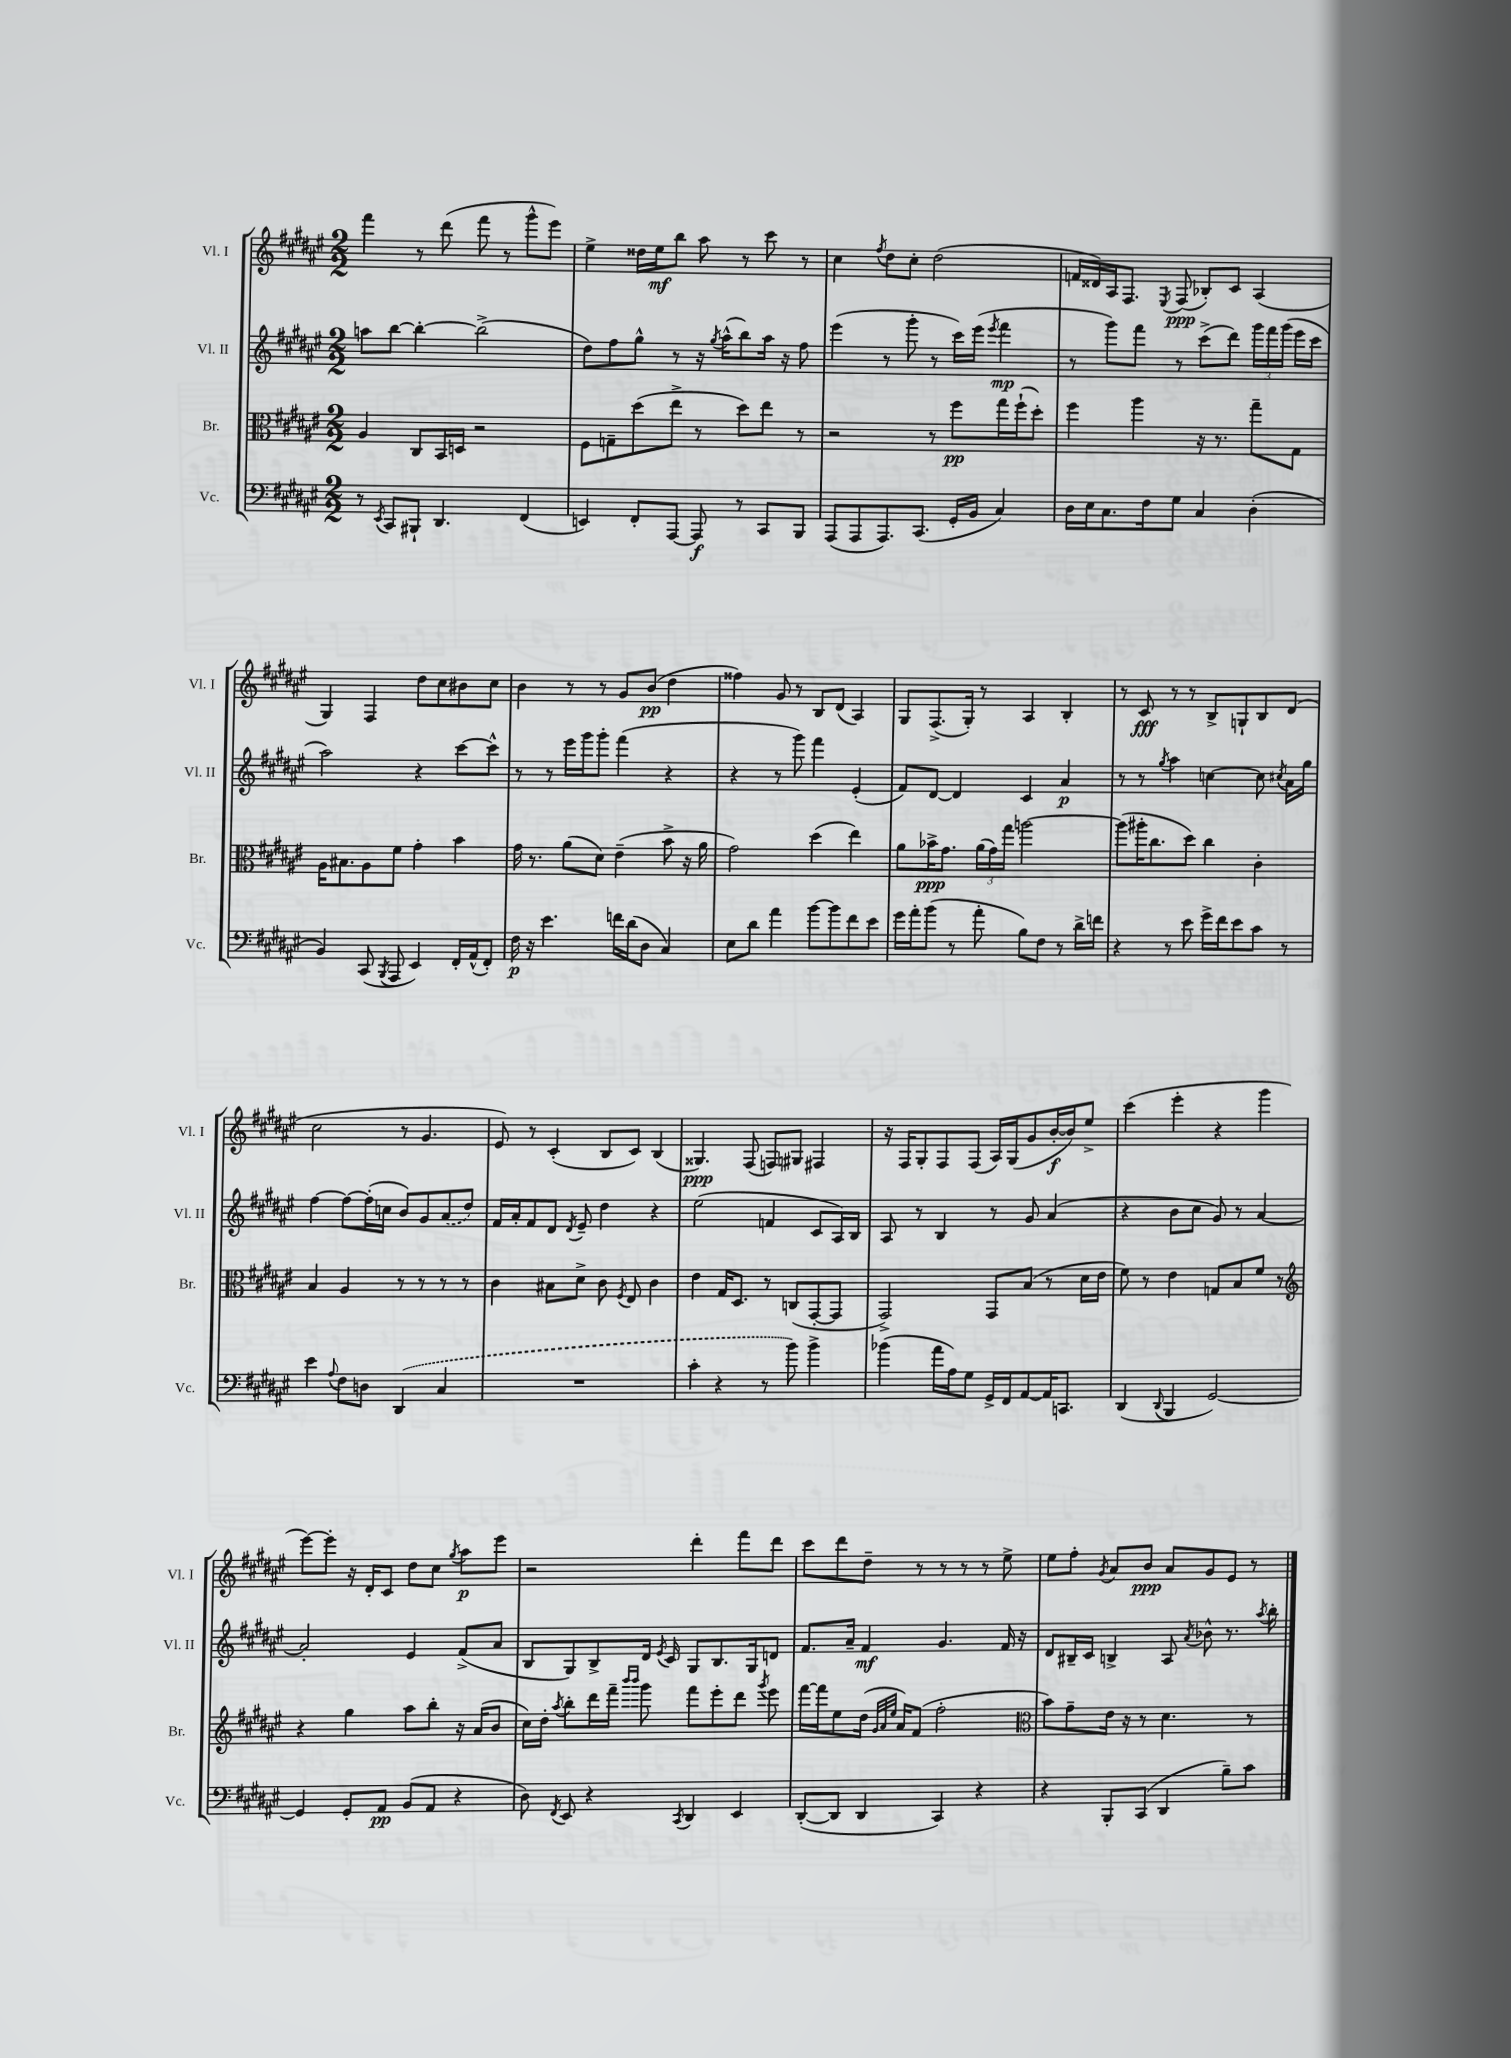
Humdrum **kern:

**kern	**dynam	**kern	**dynam	**kern	**dynam	**kern	**dynam
*part4	*part4	*part3	*part3	*part2	*part2	*part1	*part1
*staff4	*staff4	*staff3	*staff3	*staff2	*staff2	*staff1	*staff1
*I"Vc.	*	*I"Br.	*	*I"Vl. II	*	*I"Vl. I	*
*I'Vc.	*	*I'Br.	*	*I'Vl. II	*	*I'Vl. I	*
*clefF4	*	*clefC3	*	*clefG2	*	*clefG2	*
*k[f#c#g#d#a#e#]	*	*k[f#c#g#d#a#e#]	*	*k[f#c#g#d#a#e#]	*	*k[f#c#g#d#a#e#]	*
*M2/2	*	*M2/2	*	*M2/2	*	*M2/2	*
=82	=82	=82	=82	=82	=82	=82	=82
8r	.	4A#/	.	8aan\L	.	4fff#\	.
8qEE#/	.	.	.	.	.	.	.
8CC#/L	.	.	.	[8bb\J	.	.	.
8BBB#X`/J	.	8C#/L	.	4bb'\_	.	8r	.
4.DD#/	.	16BB/L	.	.	.	(8ddd#\	.
.	.	16Dn/JJ	.	.	.	.	.
.	.	2r	.	(2bb^\]	.	8fff#\	.
.	.	.	.	.	.	8r	.
(4FF#/	.	.	.	.	.	8ggg#^^\L	.
.	.	.	.	.	.	8eee#\J)	.
=83	=83	=83	=83	=83	=83	=83	=83
4EEn/)	.	8F#\L	.	8dd#\L)	.	4ee#^\	.
.	.	8Gn~\	.	8ff#\	.	.	.
8FF#'/L	.	(8dd#\	.	8gg#^^\J	.	16dd##X\LL	.
.	.	.	.	.	.	16ee#\J	mf
[8AAA#/J	.	8ee#^\J	.	8r	.	8bb\J	.
8AAA#/]	f	8r	.	16r	.	8aa#\	.
.	.	.	.	8qgg#/	.	.	.
.	.	.	.	(16aa#^^\KL	.	.	.
8r	.	8dd#\L)	.	8bb\)	.	8r	.
8CC#/L	.	8ee#\J	.	16aa#\Jk	.	8ccc#\	.
.	.	.	.	16r	.	.	.
8BBB/J	.	8r	.	8ff#\	.	8r	.
=84	=84	=84	=84	=84	=84	=84	=84
(8AAA#/L	.	2r	.	(4eee#\	.	4cc#\	.
8AAA#/	.	.	.	.	.	.	.
.	.	.	.	.	.	8qff#/	.
8.AAA#/)	.	.	.	8r	.	8dd#\L	.
.	.	.	.	8ggg#'\	.	8cc#'\J	.
(8.CC#/J	.	.	.	.	.	.	.
.	.	8r	.	8r	.	(2dd#\	.
16GG#'/LL	.	8ff#\L	pp	16ccc#\LL)	.	.	.
16BB/JJ	.	.	.	(16eee#\JJ	.	.	.
.	.	.	.	8qeee#/	.	.	.
4C#/)	.	16gg#\L	.	4fff#\	mp	.	.
.	.	(16ff#`\J	.	.	.	.	.
.	.	8dd#'\J)	.	.	.	.	.
=85	=85	=85	=85	=85	=85	=85	=85
16D#\LL	.	4ff#\	.	8r	.	16fn/LL	.
16E#\J	.	.	.	.	.	16d##X/)	.
8.C#\	.	.	.	8ggg#\L)	.	16A#/J	.
.	.	.	.	.	.	8.F#/J	.
.	.	4aa#\	.	8fff#\J	.	.	.
16F#\k	.	.	.	.	.	.	.
.	.	.	.	.	.	8qE#/	.
8G#\J	.	.	.	8r	.	(8F#/	ppp
4C#/	.	16r	.	(8ccc#^\L	.	8B-X'/L)	.
.	.	8.r	.	.	.	.	.
.	.	.	.	8ddd#\J)	.	8c#/J	.
(4D#'\	.	8gg#~\L	.	24ggg#\LL	.	(4A#/	.
.	.	.	.	24fff#\	.	.	.
.	.	.	.	(24ggg#\JJ	.	.	.
.	.	8G#\J	.	16eee#\LL	.	.	.
.	.	.	.	16ccc#\JJ	.	.	.
!!LO:LB:g=z
=86	=86	=86	=86	=86	=86	=86	=86
4BB/)	.	16A#\KL	.	2aa#\)	.	4G#/)	.
.	.	8.B#X\	.	.	.	.	.
(8CC#/	.	8A#\	.	.	.	4F#/	.
8qBBB/	.	.	.	.	.	.	.
8AAA#/	.	8f#\J	.	.	.	.	.
4EE#/)	.	4g#'\	.	4r	.	8dd#\L	.
.	.	.	.	.	.	8cc#\	.
16FF#'/LL	.	4b\	.	[8ccc#\L	.	8b#X\	.
(16AA#^^/J	.	.	.	.	.	.	.
8FF#'/J)	.	.	.	8ccc#^^\J]	.	8cc#\J	.
=87	=87	=87	=87	=87	=87	=87	=87
16F#\	p	16g#\	.	8r	.	4b\	.
16r	.	8.r	.	.	.	.	.
4.e#\	.	.	.	8r	.	.	.
.	.	(8a#\L	.	16eee#\LL	.	8r	.
.	.	.	.	16ggg#\J	.	.	.
.	.	8d#\J)	.	8ggg#'\J	.	8r	.
16fn\LL	.	(4e#~\	.	(4fff#\	.	8g#/L	.
(16d#\J	.	.	.	.	.	.	.
8D#\J	.	.	.	.	.	(8b/J	pp
4C#/)	.	8b^\	.	4r	.	4dd#\	.
.	.	16r	.	.	.	.	.
.	.	16a#\	.	.	.	.	.
=88	=88	=88	=88	=88	=88	=88	=88
8E#\L	.	2g#\)	.	4r	.	4ff##X\)	.
8d#\J	.	.	.	.	.	.	.
4a#\	.	.	.	8r	.	8g#/	.
.	.	.	.	8ggg#\)	.	8r	.
[8b\L	.	(4dd#\	.	4fff#\	.	8B/L	.
8b\]	.	.	.	.	.	(8d#/J	.
8f#\	.	4ee#\)	.	(4e#'/	.	4A#/)	.
8e#\J	.	.	.	.	.	.	.
=89	=89	=89	=89	=89	=89	=89	=89
16g#\LL	.	8a#\L	.	8f#/L)	.	8G#/L	.
16a#'\J	.	.	.	.	.	.	.
(8b\J	.	16b-X^\K	ppp	[8d#/J	.	(8.F#^/	.
.	.	8.g#\J	.	.	.	.	.
8r	.	.	.	4d#/]	.	.	.
.	.	.	.	.	.	16G#'/Jk)	.
8a#'\	.	(24a#\LL	.	.	.	8r	.
.	.	24g#\)	.	.	.	.	.
.	.	24gg#\JJ	.	.	.	.	.
8B\L)	.	[2aan\	.	4c#/	.	4A#/	.
8F#\J	.	.	.	.	.	.	.
8r	.	.	.	4a#/	p	4B'/	.
16d#^\LL	.	.	.	.	.	.	.
16fn\JJ	.	.	.	.	.	.	.
=90	=90	=90	=90	=90	=90	=90	=90
4r	.	(8aa\L]	.	8r	.	8r	.
.	.	16aa#X'\K	.	8r	.	8c#/	fff
.	.	8.cc#\	.	.	.	.	.
.	.	.	.	8qgg#/	.	.	.
8r	.	.	.	4aa#\	.	8r	.
8e#\	.	8dd#\J)	.	.	.	8r	.
16g#^\LL	.	4cc#\	.	[4ccn\	.	8B^/L	.
16f#\J	.	.	.	.	.	.	.
8e#\	.	.	.	.	.	8Gn`/	.
8c#\J	.	4c#'\	.	8cc\]	.	8B/	.
.	.	.	.	8qcc#X/	.	.	.
8r	.	.	.	16a#\LL	.	(8d#/J	.
.	.	.	.	16gg#\JJ	.	.	.
!!LO:LB:g=z
=91	=91	=91	=91	=91	=91	=91	=91
4e#\	.	4B/	.	[4ff#\	.	2cc#\	.
8qqA#/	.	.	.	.	.	.	.
8F#\L	.	4A#/	.	8ff#\L_	.	.	.
8Dn\J	.	.	.	(16ff#'\L]	.	.	.
.	.	.	.	16ccn\JJ	.	.	.
(4DD#/	.	8r	.	8b/L)	.	8r	.
.	.	8r	.	8g#/	.	4.g#/	.
4C#/	.	8r	.	(8a#/	.	.	.
.	.	8r	.	8dd#/J)	.	.	.
=92	=92	=92	=92	=92	=92	=92	=92
1r	.	4c#\	.	16f#/LL	.	8e#/)	.
.	.	.	.	16a#'/J	.	.	.
.	.	.	.	8f#/	.	8r	.
.	.	8B#X\L	.	8d#/J	.	(4c#'/	.
.	.	.	.	8qd#/	.	.	.
.	.	8d#^\J	.	8e#~/	.	.	.
.	.	8c#\	.	4dd#\	.	8B/L	.
.	.	8qF#/	.	.	.	.	.
.	.	8E#/	.	.	.	8c#/J)	.
.	.	4c#\	.	4r	.	(4B/	.
=93	=93	=93	=93	=93	=93	=93	=93
4c#'\	.	4e#\	.	(2ee#\	.	4.G##X/)	ppp
4r	.	16G#/KL	.	.	.	.	.
.	.	8.D#/J	.	.	.	.	.
.	.	.	.	.	.	(8F#/	.
8r	.	8r	.	4fn/	.	8Fn/L)	.
8b\)	.	(8Cn/L	.	.	.	8G#X/J	.
4b^\	.	[8GG#'/	.	8c#/L	.	4F#X/	.
.	.	8GG#/J]	.	16A#/L)	.	.	.
.	.	.	.	16B/JJ	.	.	.
=94	=94	=94	=94	=94	=94	=94	=94
(4b-X\	.	2GG#^/)	.	8A#/	.	16r	.
.	.	.	.	.	.	16F#/KL	.
.	.	.	.	8r	.	8G#'/	.
16a#\LL	.	.	.	4B/	.	8F#/	.
16A#\J)	.	.	.	.	.	.	.
8G#\J	.	.	.	.	.	(8F#/J	.
16GG#^/LL	.	8GG#/L	.	8r	.	16A#/LL)	.
16FF#/J	.	.	.	.	.	(16G#/J	.
[8AA#/	.	(8B/J	.	8g#/	.	8g#/	.
16AA#/K]	.	8r	.	(4a#/	.	[16b'/L	f
8.CCn/J	.	.	.	.	.	16b/J])	.
.	.	16d#\LL	.	.	.	8ee#^/J	.
.	.	16e#\JJ	.	.	.	.	.
=95	=95	=95	=95	=95	=95	=95	=95
(4DD#/	.	8f#\)	.	4r	.	(4ccc#\	.
.	.	8r	.	.	.	.	.
8qqDD#/	.	.	.	.	.	.	.
4BBB/	.	4e#\	.	8b\L	.	4eee#'\	.
.	.	.	.	8cc#\J	.	.	.
[2GG#/)	.	8Gn/L	.	8g#/)	.	4r	.
.	.	8B/	.	8r	.	.	.
.	.	8f#/J	.	[4a#/	.	4ggg#\	.
.	.	8r	.	.	.	.	.
!!LO:LB:g=z
=96	=96	=96	=96	=96	=96	=96	=96
*	*	*clefG2	*	*	*	*	*
4GG#/]	.	4r	.	2a#'/]	.	[8eee#\L)	.
.	.	.	.	.	.	8eee#'\J]	.
8GG#'/L	.	4gg#\	.	.	.	16r	.
.	.	.	.	.	.	16d#'/KL	.
8AA#/J	pp	.	.	.	.	8c#/J	.
(8BB/L	.	8aa#\L	.	4e#/	.	8dd#\L	.
8AA#/J	.	8bb'\J	.	.	.	8cc#\J	.
.	.	.	.	.	.	8qgg#/	.
4r	.	16r	.	(8f#^/L	.	8aa#\L	p
.	.	(16a#/KL	.	.	.	.	.
.	.	8b/J	.	8a#/J	.	8eee#\J	.
=97	=97	=97	=97	=97	=97	=97	=97
8D#\)	.	16cc#\LL)	.	8B/L	.	2r	.
.	.	16dd#'\JJ	.	.	.	.	.
8qFF#/	.	8qaa#/	.	.	.	.	.
8EE#/	.	8bb'\L	.	8G#/)	.	.	.
4r	.	16ddd#\L	.	8B^/	.	.	.
.	.	16fff#~\JJ	.	.	.	.	.
.	.	16qqbbb/LL	.	.	.	.	.
.	.	16qqbbb/JJ	.	.	.	.	.
.	.	8ggg#\	.	16d#/Jk	.	.	.
.	.	.	.	8qe#/	.	.	.
.	.	.	.	16c#/	.	.	.
8qCC#/	.	.	.	.	.	.	.
4DD#/	.	8fff#\L	.	8G#/L	.	4ddd#'\	.
.	.	8eee#'\	.	8.B/	.	.	.
4EE#/	.	8ddd#\J	.	.	.	8fff#\L	.
.	.	.	.	16G#/k	.	.	.
.	.	8qggg#/	.	.	.	.	.
.	.	8eee#\	.	8dn/J	.	8ddd#\J	.
=98	=98	=98	=98	=98	=98	=98	=98
([8DD#'/L	.	[16fff#\LL	.	8.f#/L	.	8ccc#\L	.
.	.	16fff#\J]	.	.	.	.	.
8DD#/J]	.	8ee#\	.	.	.	8ddd#\	.
.	.	.	.	16a#~/Jk	.	.	.
4DD#/	.	(16dd#\Jk	.	4f#/	mf	8dd#~\J	.
.	.	32qqg#/LLL	.	.	.	.	.
.	.	32qqa#/	.	.	.	.	.
.	.	32qqee#/JJJ	.	.	.	.	.
.	.	16a#/KL)	.	.	.	.	.
.	.	(8f#/J	.	.	.	8r	.
4CC#/)	.	2ff#'\	.	4.g#/	.	8r	.
.	.	.	.	.	.	8r	.
4r	.	.	.	.	.	8r	.
.	.	.	.	16f#/	.	8ee#^\	.
.	.	.	.	16r	.	.	.
=99	=99	=99	=99	=99	=99	=99	=99
*	*	*clefC3	*	*	*	*	*
4r	.	8b\L)	.	8d#/L	.	8ee#\L	.
.	.	8g#~\	.	16B#X~/L	.	8ff#'\J	.
.	.	.	.	16c#/JJ	.	.	.
.	.	.	.	.	.	8qg#/	.
8BBB'/L	.	16e#\Jk	.	4Bn^/	.	8a#/L	.
.	.	16r	.	.	.	.	.
(8CC#/J	.	8r	.	.	.	8b/J	ppp
4DD#/	.	4.d#\	.	8A#/	.	8a#/L	.
.	.	.	.	8qa#/	.	.	.
.	.	.	.	8b-X^^\	.	8g#/	.
8B~\L)	.	.	.	8.r	.	8e#/J	.
8c#\J	.	8r	.	.	.	8r	.
.	.	.	.	8qaa#/	.	.	.
.	.	.	.	16bb'\	.	.	.
==	==	==	==	==	==	==	==
*-	*-	*-	*-	*-	*-	*-	*-
